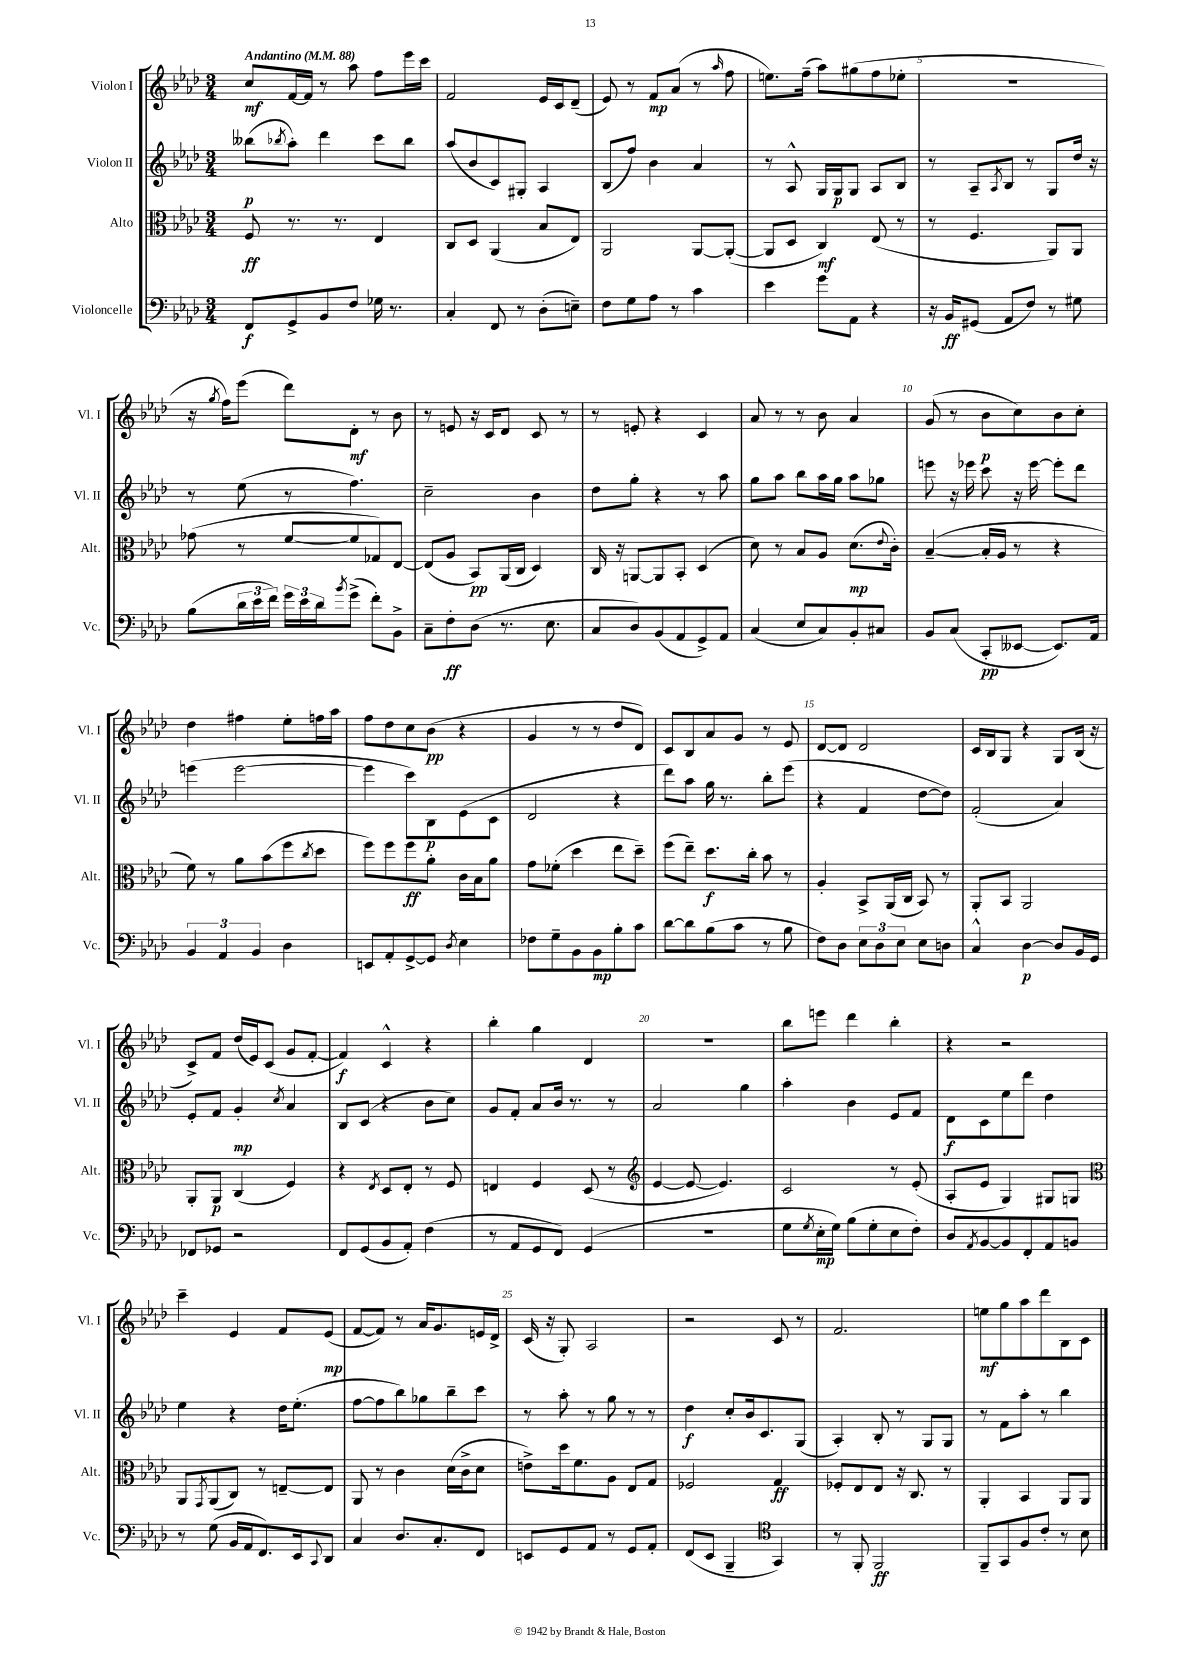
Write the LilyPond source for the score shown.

<<
\new StaffGroup <<
\new Staff = "s0" \with { instrumentName = "Violon I" shortInstrumentName = "Vl. I" } {
    \clef treble \key aes \major \numericTimeSignature \time 3/4 \tempo "Andantino" 4 = 88
    c''8\mf f'16~ f'16 r8 aes''8 f''8 ees'''16 c'''16 |
    f'2 ees'16 c'16 des'8--( |
    ees'8) r8 f'8\mp aes'8( r8 \grace { aes''16 } f''8 |
    e''8.) f''16--( aes''8) gis''8( f''8 ees''8-. |
    R2. |
    r16 \acciaccatura { g''8 } f''16) ees'''8( des'''8) des'8-.\mf r8 bes'8 |
    r8 e'8 r16 c'16 des'8 c'8 r8 |
    r8 e'8-. r4 c'4 |
    aes'8 r8 r8 bes'8 aes'4 |
    g'8( r8 bes'8\p c''8) bes'8 c''8-. |
    des''4 fis''4 ees''8-. f''16 aes''16 |
    f''8 des''8 c''8 bes'8\pp( r4 |
    g'4 r8 r8 des''8 des'8) |
    c'8 bes8 aes'8 g'8 r8 ees'8 |
    des'8~ des'8 des'2 |
    c'16 bes16 g8 r4 g8 bes16( r16 |
    c'8->) f'8 des''16( ees'16) c'8( g'8 f'8~-. |
    f'4\f) c'4-^ r4 |
    bes''4-. g''4 des'4 |
    R2. |
    bes''8 e'''8 des'''4 bes''4-. |
    r4 r2 |
    c'''4-- ees'4 f'8 ees'8\mp( |
    f'8~ f'8) r8 aes'16 g'8. e'16 des'16-> |
    c'16( r16 g8-.) aes2 |
    r2 c'8 r8 |
    f'2. |
    e''8\mf g''8 aes''8 des'''8 bes8 c'8 \bar "|." |
}
\new Staff = "s1" \with { instrumentName = "Violon II" shortInstrumentName = "Vl. II" } {
    \clef treble \key aes \major \numericTimeSignature \time 3/4
    beses''8\p( \acciaccatura { bes''8 } aes''8-.) des'''4 c'''8 bes''8 |
    aes''8( bes'8 c'8) gis8-. aes4 |
    bes8( f''8) bes'4 aes'4 |
    r8 aes8-^ g16 g16\p g8 aes8 bes8 |
    r8 aes8-- \acciaccatura { aes8 } bes8 r8 g8 des''16 r16 |
    r8 ees''8( r8 f''4.) |
    c''2-- bes'4 |
    des''8 g''8-. r4 r8 aes''8 |
    g''8 aes''8 bes''8 aes''16 g''16 aes''8 ges''8 |
    e'''8 r16 ees'''16 c'''8 r16 ees'''16~ ees'''8-. des'''8 |
    e'''4( e'''2~ |
    e'''4 c'''8) bes8\p ees'8( c'8 |
    des'2 r4 |
    des'''8) aes''8 g''16 r8. bes''8-. ees'''8( |
    r4 f'4 des''8~ des''8) |
    f'2-.( aes'4) |
    ees'8-. f'8 g'4-.\mp \acciaccatura { c''8 } aes'4 |
    bes8 c'8( r4 bes'8 c''8) |
    g'8 f'8-. aes'8 bes'16 r8. r8 |
    aes'2 g''4 |
    aes''4-. bes'4 ees'8 f'8 |
    des'8\f c'8 ees''8 des'''8 des''4 |
    ees''4 r4 des''16 ees''8.-.( |
    f''8~ f''8 bes''8) ges''8 bes''8-- c'''8 |
    r8 aes''8-. r8 g''8 r8 r8 |
    des''4\f c''8-. bes'16 c'8. g8( |
    aes4-.) bes8-. r8 g8 g8 |
    r8 f'8 aes''8-. r8 bes''4 \bar "|." |
}
\new Staff = "s2" \with { instrumentName = "Alto" shortInstrumentName = "Alt." } {
    \clef alto \key aes \major \numericTimeSignature \time 3/4
    f8\ff r8. r8. ees4 |
    c8 des8 aes,4( bes8 ees8) |
    aes,2 aes,8~ aes,8~-.( |
    aes,8 des8 c4\mf) ees8( r8 |
    r8 f4. aes,8) aes,8 |
    ges'8( r8 f'8~ f'8 ges8) ees8~ |
    ees8( aes8 bes,8\pp) aes,16( c16 des4) |
    c16 r16 a,8~ a,8 bes,8-. des4( |
    des'8) r8 bes8 aes8 des'8.\mp( \appoggiatura { ees'8 } c'16-.) |
    bes4~--( bes16-. aes16 r8 r4 |
    f'8) r8 aes'8 bes'8( f''8 \acciaccatura { c''8 } des''8 |
    f''8) f''8 f''8\ff aes'8-. c'16 bes16 aes'8 |
    g'8 fes'8-.( des''4 ees''8 des''8--) |
    f''8( ees''8--) des''8.\f c''16-. bes'8 r8 |
    aes4-. bes,8-> aes,16( c16 bes,8) r8 |
    aes,8-. bes,8 aes,2 |
    aes,8-. aes,8\p c4( f4) |
    r4 \acciaccatura { ees8 } des8 ees8-. r8 f8 |
    e4 f4 des8( r8 |
    \clef treble ees'4~ ees'8~ ees'4.) |
    c'2 r8 ees'8-.( |
    aes8-. ees'8 g4) gis8 g8 |
    \clef alto aes,8 \acciaccatura { g,8 } aes,8( c8) r8 e8~-- e8 |
    aes,8 r8 c'4 des'16( c'16-> des'8 |
    e'8->) des''16 f'8. aes8 ees8 g8 |
    fes2 g4\ff |
    fes8-. ees8 ees8 r16 c8. r8 |
    aes,4-. bes,4 aes,8 aes,8 \bar "|." |
}
\new Staff = "s3" \with { instrumentName = "Violoncelle" shortInstrumentName = "Vc." } {
    \clef bass \key aes \major \numericTimeSignature \time 3/4
    f,8\f g,8-> bes,8 f8 ges16 r8. |
    c4-. f,8 r8 des8-.( e8--) |
    f8 g8 aes8 r8 c'4 |
    ees'4 g'8 aes,8 r4 |
    r16 bes,16\ff gis,8( aes,8 f8) r8 gis8 |
    bes8( \tuplet 3/2 { des'16 ees'16 f'16) } \tuplet 3/2 { g'16 ees'16 des'16 } \acciaccatura { bes'8 } g'8->( f'8-.) bes,8-> |
    c8-- f8-.\ff des8( r8. ees8. |
    c8 des8) bes,8( aes,8 g,8->) aes,8 |
    c4( ees8 c8) bes,8-. cis8 |
    bes,8 c8( c,8-.\pp eeses,8~ eeses,8.) aes,16 |
    \tuplet 3/2 { bes,4 aes,4 bes,4 } des4 |
    e,8 aes,8-. g,8~-> g,8 \acciaccatura { des8 } ees4 |
    fes8 g8-- bes,8 bes,8\mp bes8-. c'8 |
    des'8~ des'8 bes8( c'8 r8 bes8 |
    f8) des8 \tuplet 3/2 { ees8 des8 ees8 } ees8 d8 |
    c4-^ des4~\p des8 bes,16 g,16 |
    fes,8 ges,8 r2 |
    f,8 g,8( bes,8 aes,8-.) f4( |
    r8 aes,8 g,8 f,8) g,4( |
    R2. |
    g8 \acciaccatura { g8 } ees16-.\mp g16) bes8( g8-. ees8 f8-.) |
    des8 \acciaccatura { aes,8 } bes,8~ bes,8 f,8-. aes,8 b,8 |
    r8 g8( bes,16 aes,16 f,8.) ees,16 \appoggiatura { c,8 } des,8 |
    c4 des8. c8.-. f,8 |
    e,8 g,8 aes,8 r8 g,8 aes,8-. |
    f,8( ees,8 bes,,4-- \clef tenor g,4) |
    r8 f,8-. f,2\ff |
    f,8-- g,8 f8 c'8-. r8 bes8 \bar "|." |
}
>>
>>
\layout { \context { \Score \override BarNumber.break-visibility = ##(#f #t #t) barNumberVisibility = #(every-nth-bar-number-visible 5) } }
